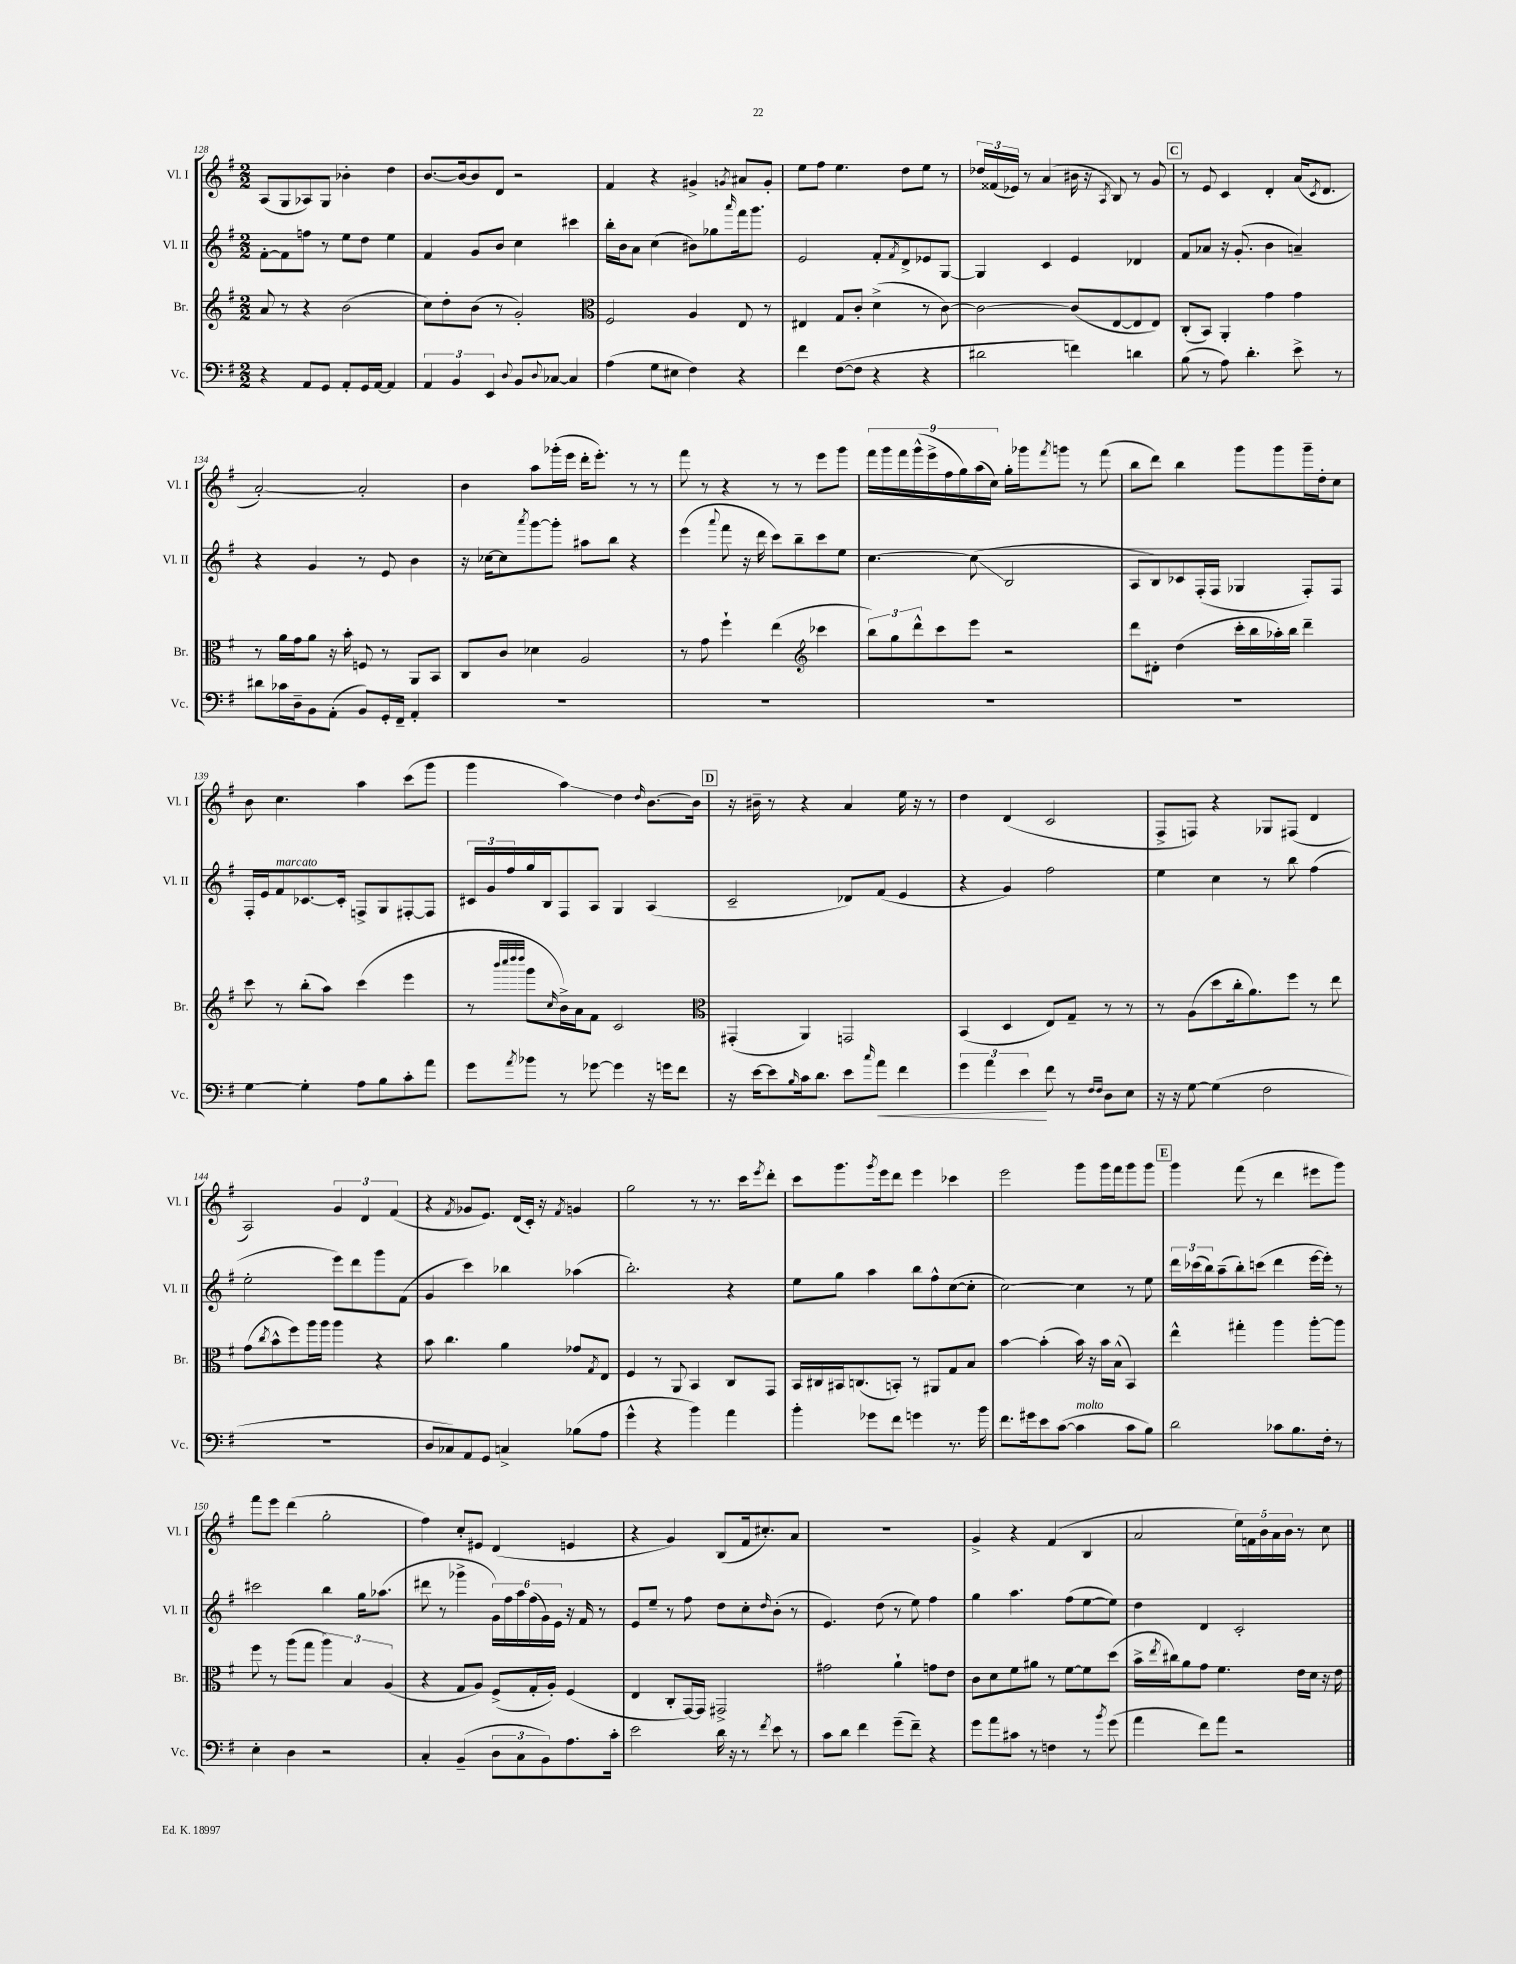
<<
\new StaffGroup <<
\new Staff = "s0" \with { instrumentName = "Vl. I" shortInstrumentName = "Vl. I" } {
    \clef treble \key g \major \numericTimeSignature \time 2/2
    a8( g8 aes8) g8 bes'4-. d''4 |
    b'8.~ b'16~ b'8 d'8 r2 |
    fis'4 r4 gis'4-> \acciaccatura { g'8 } ais'8 g'8-. |
    e''8 fis''8 e''4. d''8 e''8 r8 |
    \tuplet 3/2 { des''16 fisis'16( ees'16) } r8 a'4( bis'16 r16 \acciaccatura { a8 } b8) r8 g'8 |
    \mark \markup { \box "C" } r8 e'8 c'4 d'4-. a'16( \acciaccatura { c'8 } d'8. |
    a'2~-.) a'2-. |
    b'4 a''8 ges'''16-.( e'''16 d'''16-. e'''8.-.) r8 r8 |
    fis'''8 r8 r4 r8 r8 e'''8 g'''8 |
    \tuplet 9/8 { fis'''16 g'''16 fis'''16 g'''16-^( e'''16-> fis''16 g''16) a''16( c''16) } g''16-. ges'''16 \acciaccatura { fis'''8 } g'''8 r8 fis'''8( |
    b''8 d'''8) b''4 g'''8 g'''8 g'''16-- d''16-. c''8 |
    b'8 c''4. a''4 c'''8( g'''8 |
    g'''4 a''4\glissando) d''4 \grace { d''16 } b'8.~ b'16 |
    \mark \markup { \box "D" } r16 bis'16-- r8 r4 a'4 e''16 r16 r8 |
    d''4 d'4( c'2 |
    fis8-> f8) r4 ges8 fis8( d'4 |
    a2) \tuplet 3/2 { g'4 d'4 fis'4( } |
    r4 \acciaccatura { fis'8 } ges'8 e'8.) d'16( c'16-.) r16 \acciaccatura { fis'8 } g'4 |
    g''2 r8 r8. c'''16 \acciaccatura { e'''8 } d'''8-. |
    c'''8 g'''8. \acciaccatura { g'''8 } e'''16 d'''8 e'''4 ces'''4 |
    e'''2 g'''8 g'''16 fis'''16 g'''8 g'''8 |
    \mark \markup { \box "E" } g'''4 fis'''8( r8 d'''4 eis'''8 g'''8) |
    fis'''8 e'''8 d'''4( g''2-. |
    fis''4) c''8-. eis'8 d'4( e'4 |
    r4 g'4) b8( fis'16 cis''8.-.) a'8 |
    R1 |
    g'4-> r4 fis'4( b4 |
    a'2 \tuplet 5/4 { e''16) f'16 b'16 a'16 b'16 } r8 c''8 \bar "|." |
}
\new Staff = "s1" \with { instrumentName = "Vl. II" shortInstrumentName = "Vl. II" } {
    \clef treble \key g \major \numericTimeSignature \time 2/2
    fis'8~-. fis'8 f''8 r8 e''8 d''8 e''4 |
    fis'4 g'8 b'8 c''4 cis'''4 |
    b''16-. b'16 a'8 c''4( bis'8) ges''8 \grace { a'''16 } fis'''16 g'''8. |
    e'2 fis'8-. \acciaccatura { fis'8 } d'8-> ees'8 g8~ |
    g4 c'4 e'4 des'4 |
    \mark \markup { \box "C" } fis'8 aes'8 r16 g'8.-.( b'4 a'4--) |
    r4 g'4 r8 e'8 b'4 |
    r16 ces''16~ ces''8 \acciaccatura { a'''8 } g'''8~ g'''8-. ais''8 b''8 r4 |
    e'''4( \appoggiatura { a'''8 } fis'''8 r16 d'''16 c'''8) b''8-- c'''8 e''8 |
    c''4.~ c''8\glissando( b2 |
    a8 b8) ces'8 fis16-.( fis16 ges4 fis8-.) fis8 |
    fis16-. e'16 fis'8^\markup { \italic "marcato" } ces'8.~ ces'16-. f8-> g8 fis8~-. fis8 |
    \tuplet 3/2 { cis'16 g'16 fis''16 } g''16 b16 fis8 a8 g4 a4( |
    \mark \markup { \box "D" } c'2-- des'8) fis'8( e'4 |
    r4 g'4) fis''2 |
    e''4 c''4 r8 b''8 fis''4( |
    e''2-. e'''8) d'''8 g'''8 fis'8( |
    g'4 c'''4) bes''4 aes''4( |
    b''2.-.) r4 |
    e''8 g''8 a''4 b''8 fis''8-^ c''8~( c''8-. |
    c''2~) c''4 r8 e''8 |
    \mark \markup { \box "E" } \tuplet 3/2 { d'''16 ces'''16( b''16) } a''8--( b''8-.) c'''8( d'''4 e'''16~ e'''16-.) r8 |
    cis'''2 b''4 g''16 aes''8.( |
    dis'''8 r8 ges'''4-> \tuplet 6/4 { g'16) fis''16 a''16 fis''16( g'16) e'16 } r16 fis'16 r8 |
    e'8 e''8-- r8 fis''8 d''8 c''8-. \grace { d''16 } b'8-.( r8 |
    e'4.) d''8( r8 e''8) fis''4 |
    g''4 a''4. fis''8( e''8~ e''8) |
    d''4 d'4 c'2-. \bar "|." |
}
\new Staff = "s2" \with { instrumentName = "Br." shortInstrumentName = "Br." } {
    \clef treble \key g \major \numericTimeSignature \time 2/2
    a'8 r8 r4 b'2( |
    c''8) d''8-. b'8( r8 g'2-.) |
    \clef alto fis2 a4 e8 r8 |
    eis4 g8 c'8-. d'4->( r8 c'8~) |
    c'2~ c'8( e8~ e8 e8) |
    \mark \markup { \box "C" } c8-.( b,8) a,4-. g'4 g'4 |
    r8 a'16 g'16 a'8 r16 b'16-. f8 r8 a,8 b,8 |
    c8 c'8 des'4 a2 |
    r8 g'8 fis''4-! e''4( \clef treble ces'''4 |
    \tuplet 3/2 { b''8) g''8 d'''8-^ } c'''8 e'''8 r2 |
    d'''8 dis'8-. d''4( c'''16-. b''16 aes''16-.) b''16 d'''4-- |
    c'''8 r8 b''8-.( a''8) c'''4( e'''4 |
    r8 \grace { b'''32 c''''32 d''''32 d''''32 } g'''8 \grace { c''16 } b'16->) a'16 fis'8 c'2 |
    \mark \markup { \box "D" } \clef alto gis,4-.( a,4) g,2 |
    b,4( d4 e8) g8-- r8 r8 |
    r8 a8( d''8 c''16-. a'8.) fis''8 r8 e''8 |
    g'8( \acciaccatura { c''8 } b'8-^ fis''8) a''16 a''16 a''4 r4 |
    b'8 c''4. a'4 ges'8 \acciaccatura { g8 } e8 |
    fis4 r8 a,8 b,4 c8 g,8 |
    b,16 cis16 bis,16 c8.( b,8-.) r8 ais,8 g8 b8 |
    b'4~ b'4-.( b'16) r16 b'16 b16-^( b,4) |
    \mark \markup { \box "E" } e''4-^ gis''4-. a''4 a''8~-. a''8 |
    fis''8 r8 a''8( g''8 \tuplet 3/2 { a''4) b4 a4( } |
    r4 g8 a8) fis8->( g16-. a16-.) fis4( |
    e4 c8-. g,16~) g,16 gis,2-> |
    gis'2 a'4-! g'8 e'8 |
    c'8 d'8 fis'8 ais'8 r8 fis'8~ fis'8 d''8( |
    b'16-> \acciaccatura { e''8 } cis''16) a'8 g'8 fis'4. e'16 d'16 r16 e'16 \bar "|." |
}
\new Staff = "s3" \with { instrumentName = "Vc." shortInstrumentName = "Vc." } {
    \clef bass \key g \major \numericTimeSignature \time 2/2
    r4 a,8 g,8 a,8-. g,16 a,16~ a,4 |
    \tuplet 3/2 { a,4 b,4 e,4 } \appoggiatura { d8 } b,8 \appoggiatura { d8 } ces8~ ces4 |
    a4( g8 eis8 fis4) r4 |
    fis'4 fis8~( fis8 r4 r4 |
    dis'2 f'4) d'4 |
    \mark \markup { \box "C" } b8( r8 a8) d'4.-. e'8-> r8 |
    dis'8 ces'16 d16-- b,8 a,8-.( b,8) g,16-. fis,16-- a,4-. |
    R1 |
    R1 |
    R1 |
    R1 |
    g4~ g4-. a8 b8 c'8-. a'8 |
    g'8 \acciaccatura { a'8 } bes'8 r8 ges'8~ ges'4 r16 g'16 fis'8 |
    \mark \markup { \box "D" } r16 e'16~ e'8 \grace { b16 } c'16 d'8. e'8 \grace { c''16 } a'8\< fis'4 |
    \tuplet 3/2 { g'4 a'4 e'4\! } fis'8 r8 \grace { fis16 fis16 } d8 e8 |
    r16 r16 g8~ g4( fis2 |
    R1 |
    d8 ces8) a,8 g,8 c4-> bes8( a8 |
    g'4-^ r4 b'4) a'4 |
    b'4-. ges'8 fis'8 g'4 r8. b'16 |
    fis'8. gis'16 e'8 c'8~( c'4^\markup { \italic "molto" } c'8 b8) |
    \mark \markup { \box "E" } d'2 ces'8 b8. fis16-. r8 |
    e4-. d4 r2 |
    c4-. b,4--( \tuplet 3/2 { d8 c8 b,8) } a8. c'16-. |
    e'2 d'16 r16 r8 \acciaccatura { fis'8 } e'8 r8 |
    c'8 d'8 fis'4 g'8--( fis'8--) r4 |
    g'8 a'8 cis'8 r8 f4 r8 \acciaccatura { b'8 } g'8( |
    a'4 fis'8) a'8 r2 \bar "|." |
}
>>
>>
\layout { \context { \Score currentBarNumber = #128 } }
